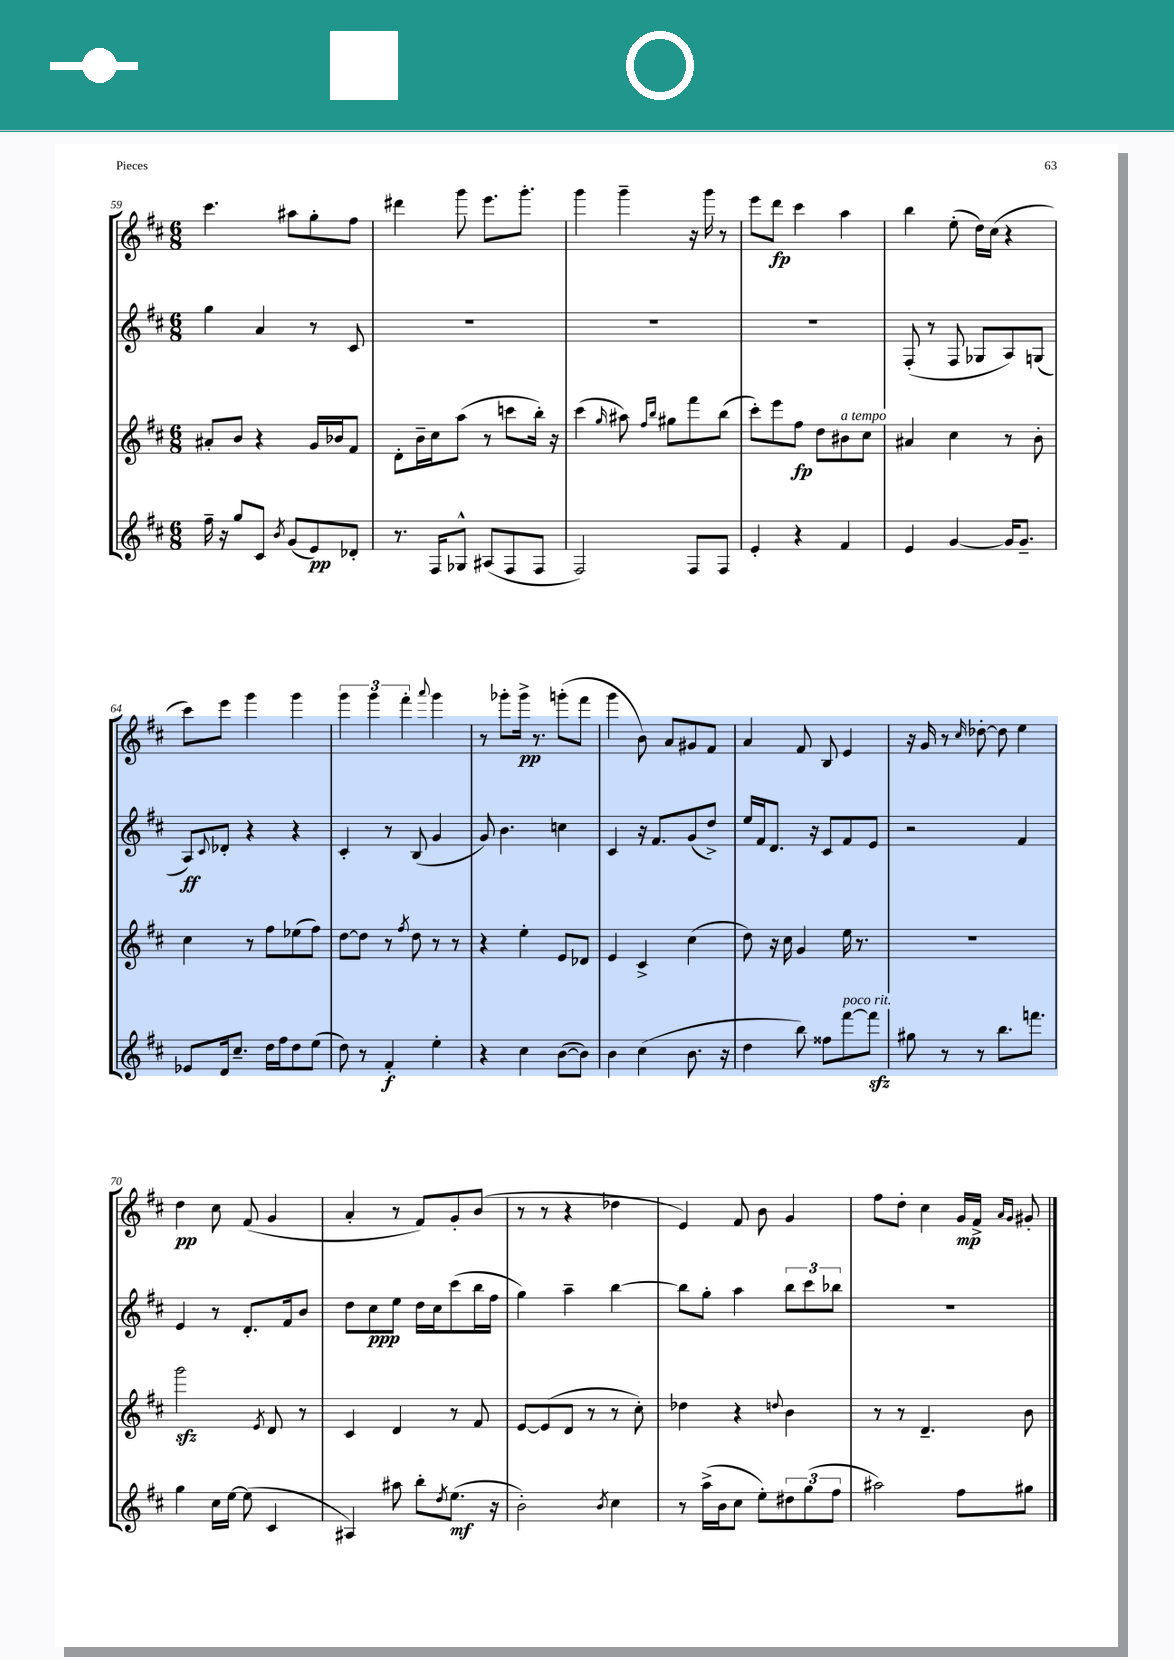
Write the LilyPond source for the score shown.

<<
\new StaffGroup <<
\new Staff = "s0" {
    \clef treble \key d \major \numericTimeSignature \time 6/8
    cis'''4. ais''8 g''8-. fis''8 |
    dis'''4 g'''8 e'''8. g'''8.-. |
    g'''4 g'''4-- r16 g'''16 r8 |
    e'''8 d'''8\fp cis'''4 a''4 |
    b''4 e''8-.( d''16) cis''16( r4 |
    cis'''8) e'''8 g'''4 g'''4 |
    \tuplet 3/2 { g'''4 g'''4 fis'''4-. } \appoggiatura { a'''8 } g'''4 |
    r8 ges'''8-. ges'''16->\pp r8. g'''8-.( fis'''8 |
    g'''4 b'8) a'8 gis'8 fis'8 |
    a'4 fis'8 b8 e'4 |
    r16 g'16 r8 \grace { cis''16 } des''8~-. des''8 e''4 |
    d''4\pp cis''8 fis'8( g'4 |
    a'4-. r8 fis'8) g'8-. b'8( |
    r8 r8 r4 des''4 |
    e'4) fis'8 b'8 g'4 |
    fis''8 d''8-. cis''4 g'16\mp fis'16-> \grace { a'16 g'16 } gis'8-. \bar "|." |
}
\new Staff = "s1" {
    \clef treble \key d \major \numericTimeSignature \time 6/8
    g''4 a'4 r8 cis'8 |
    R2. |
    R2. |
    R2. |
    fis8-.( r8 fis8 ges8 a8) g8( |
    a8\ff) \appoggiatura { cis'8 } des'8-. r4 r4 |
    cis'4-. r8 b8( g'4 |
    g'8) b'4. c''4 |
    cis'4 r16 fis'8. g'8( d''8->) |
    e''16 fis'16 d'8. r16 cis'8 fis'8 e'8 |
    r2 fis'4 |
    e'4 r8 d'8.-. fis'16 b'8 |
    d''8 cis''8\ppp e''8 d''16 cis''16 cis'''8( b''16 fis''16 |
    g''4) a''4-- b''4~ |
    b''8 g''8-. a''4 \tuplet 3/2 { b''8 cis'''8 bes''8 } |
    R2. \bar "|." |
}
\new Staff = "s2" {
    \clef treble \key d \major \numericTimeSignature \time 6/8
    ais'8-. b'8 r4 g'16 bes'16 fis'8 |
    d'8-. b'16-- cis''16 a''8( r8 c'''8 b''16-.) r16 |
    cis'''4( \grace { g''16 } ais''8) \grace { fis''16 b''16 } gis''8 fis'''8 b''8( |
    cis'''8-.) e'''8 fis''8\fp d''8 bis'8^\markup { \italic "a tempo" } cis''8 |
    ais'4 cis''4 r8 b'8-. |
    cis''4 r8 fis''8 ees''8( fis''8) |
    d''8~ d''8 r8 \acciaccatura { fis''8 } d''8 r8 r8 |
    r4 e''4-. e'8 des'8 |
    e'4 cis'4-> cis''4( |
    d''8) r16 cis''16 g'4 e''16 r8. |
    R2. |
    g'''2\sfz \acciaccatura { e'8 } d'8 r8 |
    cis'4 d'4 r8 fis'8 |
    e'8~ e'8( d'8 r8 r8 cis''8-.) |
    des''4 r4 \appoggiatura { d''8 } b'4 |
    r8 r8 d'4.-- b'8 \bar "|." |
}
\new Staff = "s3" {
    \clef treble \key d \major \numericTimeSignature \time 6/8
    fis''16-- r16 g''8 cis'8 \acciaccatura { b'8 } g'8( e'8\pp) des'8-. |
    r8. fis16 ges8-^ ais8( fis8 fis8 |
    fis2) fis8 fis8 |
    e'4-. r4 fis'4 |
    e'4 g'4~ g'16 g'8.-- |
    ees'8 d'16 cis''8.-- d''16 fis''16 d''8 e''8( |
    d''8) r8 fis'4-.\f e''4-. |
    r4 cis''4 b'8~( b'8) |
    b'4 cis''4( b'8. r16 |
    d''4 b''8) fisis''8 fis'''8~^\markup { \italic "poco rit." } fis'''8\sfz |
    gis''8 r8 r8 b''8. f'''8. |
    g''4 cis''16 e''16~ e''8( cis'4 |
    ais4) ais''8 b''8-. \acciaccatura { d''8 } e''8.\mf( r16 |
    b'2-.) \acciaccatura { b'8 } cis''4 |
    r8 a''16->( b'16 cis''8 e''8-.) \tuplet 3/2 { dis''8 g''8( fis''8 } |
    ais''2) fis''8 gis''8 \bar "|." |
}
>>
>>
\layout { \context { \Score currentBarNumber = #59 } }
